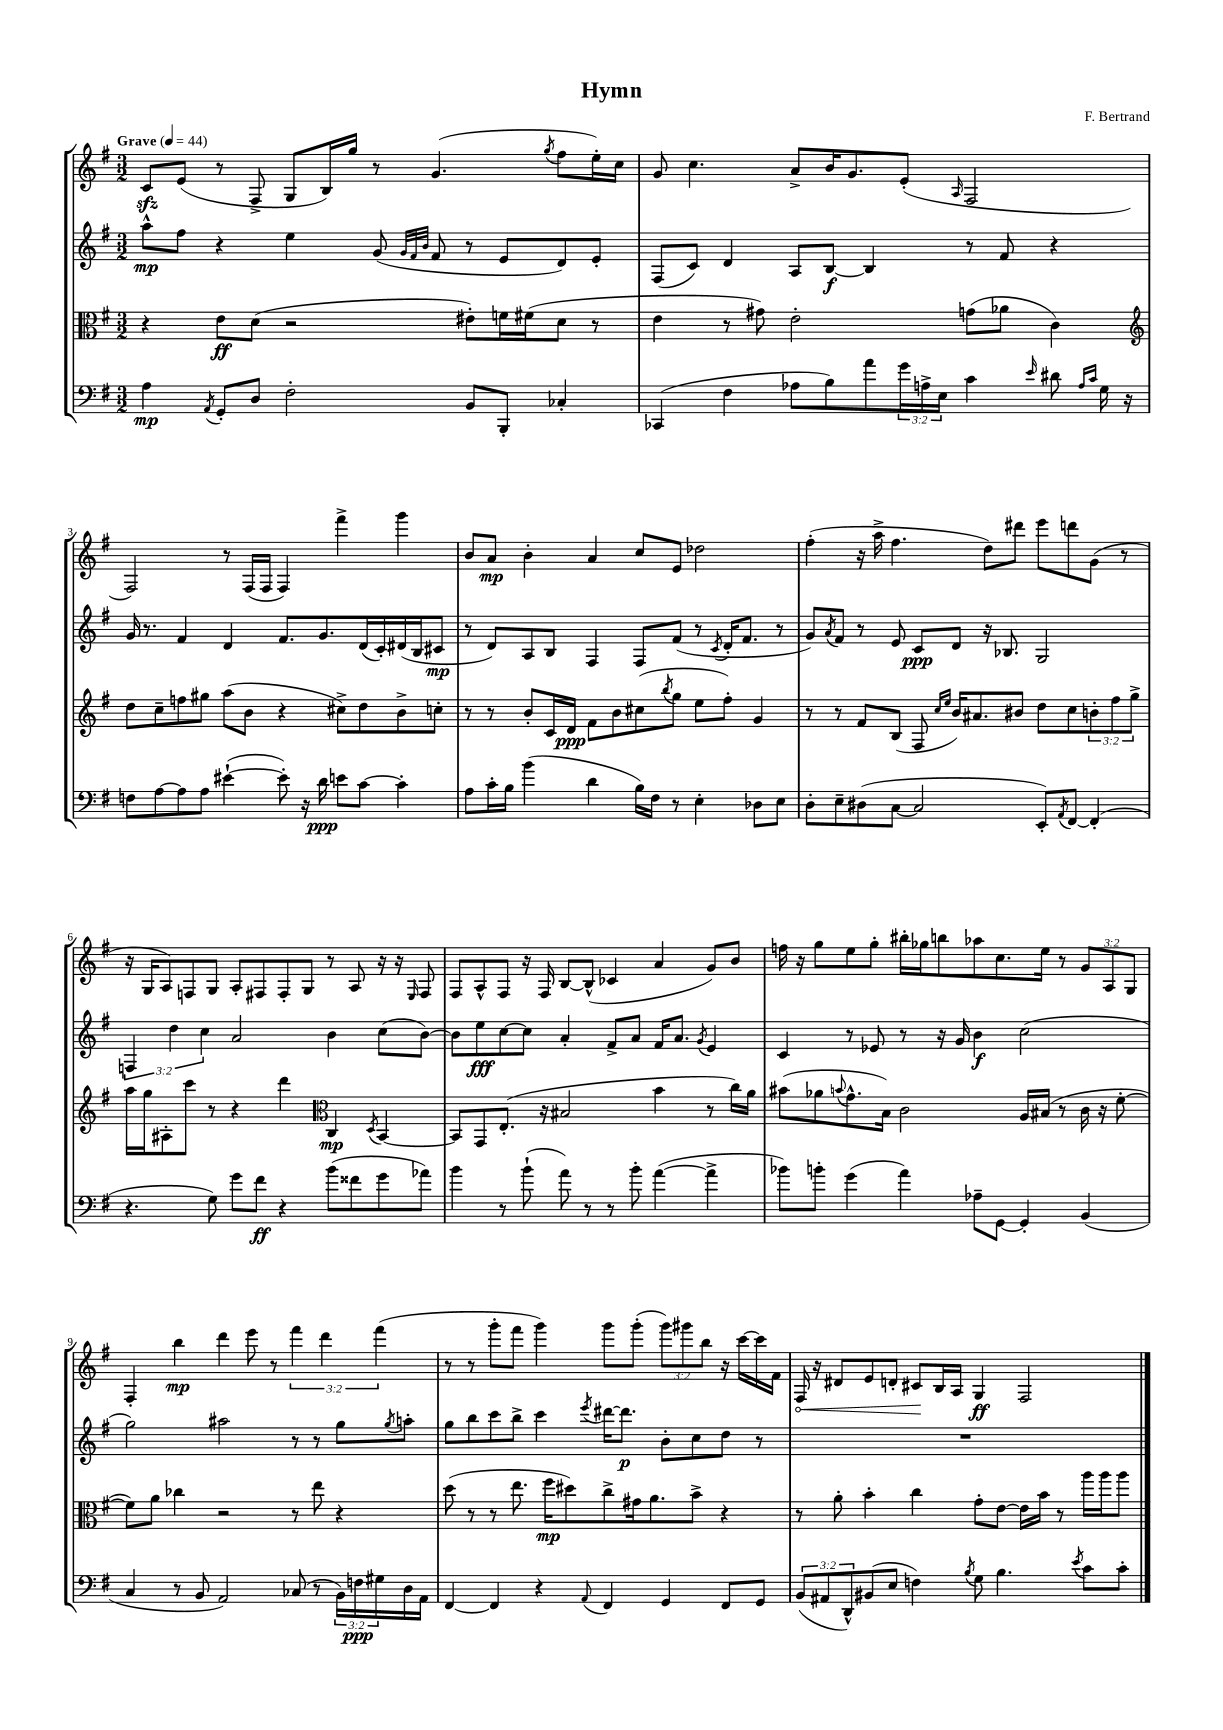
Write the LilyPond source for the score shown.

\header { title = "Hymn" composer = "F. Bertrand" }
<<
\new StaffGroup <<
\new Staff = "s0" {
    \clef treble \key g \major \numericTimeSignature \time 3/2 \override Staff.TupletNumber.text = #tuplet-number::calc-fraction-text \tempo "Grave" 4 = 44
    c'8\sfz e'8( r8 fis8-> g8 b16) g''16 r8 g'4.( \acciaccatura { g''8 } fis''8 e''16-.) c''16 |
    g'8 c''4. a'8-> b'16 g'8. e'8-.( \grace { a16 } fis2 |
    fis2) r8 fis16( fis16 fis4) fis'''4-> g'''4 |
    b'8 a'8\mp b'4-. a'4 c''8 e'8 des''2 |
    fis''4-.( r16 a''16-> fis''4. d''8) dis'''8 e'''8 d'''8 g'8( r8 |
    r16 g16 a8) f8 g8 a8-. fis8 fis8-. g8 r8 a8 r16 r16 \grace { e16 } fis8 |
    fis8 a8-^ fis8 r16 fis16 b8~ b8-^( ces'4 a'4 g'8) b'8 |
    f''16 r16 g''8 e''8 g''8-. bis''16-. ges''16 b''8 aes''8 c''8. e''16 r8 \tuplet 3/2 { g'8 a8 g8 } |
    fis4-. b''4\mp d'''4 e'''8 r8 \tuplet 3/2 { fis'''4 d'''4 fis'''4( } |
    r8 r8 g'''8-. fis'''8 g'''4) g'''8 g'''8-.( \tuplet 3/2 { g'''8) gis'''8 b''8 } r16 c'''16~ c'''16 fis'16 |
    \once \override Hairpin.circled-tip = ##t fis16\< r16 dis'8 e'8 d'8-. cis'8\! b16 a16 g4\ff fis2 \bar "|." |
}
\new Staff = "s1" {
    \clef treble \key g \major \numericTimeSignature \time 3/2 \override Staff.TupletNumber.text = #tuplet-number::calc-fraction-text
    a''8-^\mp fis''8 r4 e''4 g'8( \grace { g'32 fis'32 b'32 } fis'8 r8 e'8 d'8) e'8-. |
    fis8( c'8) d'4 a8 b8~\f b4 r8 fis'8 r4 |
    g'16 r8. fis'4 d'4 fis'8. g'8. d'16( c'16-.) dis'16( b16 cis'8\mp |
    r8 d'8) a8 b8 fis4 fis8 fis'8( r8 \acciaccatura { c'8 } d'16-. fis'8. r8 |
    g'8) \acciaccatura { a'8 } fis'8 r8 e'8 c'8\ppp d'8 r16 bes8. g2 |
    \tuplet 3/2 { f4 d''4 c''4 } a'2 b'4 c''8( b'8~) |
    b'8 e''8\fff c''8~ c''8 a'4-. fis'8-> a'8 fis'16 a'8. \acciaccatura { g'8 } e'4 |
    c'4 r8 ees'8 r8 r16 g'16 b'4\f c''2( |
    g''2) ais''2 r8 r8 g''8 \acciaccatura { g''8 } a''8-. |
    g''8 b''8 c'''8 b''8-> c'''4 \acciaccatura { e'''8 } dis'''16~ dis'''8.\p b'8-. c''8 d''8 r8 |
    R1. \bar "|." |
}
\new Staff = "s2" {
    \clef alto \key g \major \numericTimeSignature \time 3/2 \override Staff.TupletNumber.text = #tuplet-number::calc-fraction-text
    r4 e'8\ff d'8( r2 eis'8-.) f'16 fis'16( d'8 r8 |
    e'4 r8 gis'8) e'2-. g'8( aes'8 c'4) |
    \clef treble d''8 c''8-- f''8 gis''8 a''8( b'8 r4 cis''8->) d''8 b'8-> c''8-. |
    r8 r8 b'8-. c'16 d'16\ppp fis'8 b'8 cis''8( \acciaccatura { b''8 } g''8 e''8 fis''8-.) g'4 |
    r8 r8 fis'8 b8( fis8 \grace { c''16 e''16 } b'16) ais'8. bis'8 d''8 c''8 \tuplet 3/2 { b'8-. fis''8 g''8-> } |
    a''16 g''16 ais8-. c'''8 r8 r4 d'''4 \clef alto c4\mp \acciaccatura { d8 } b,4~ |
    b,8 g,8 e8.-.( r16 bis2 b'4 r8 c''16) a'16 |
    bis'8( aes'8 \appoggiatura { b'8 } g'8.-^ b16) c'2 a16 bis16( r8 c'16 r16 fis'8~-. |
    fis'8) a'8 ces''4 r2 r8 e''8 r4 |
    d''8( r8 r8 e''8. fis''16\mp dis''8) c''8-> gis'16 a'8. b'8-> r4 |
    r8 a'8-. b'4-. c''4 g'8-. e'8~ e'16 b'16 r8 a''16 a''16 a''8 \bar "|." |
}
\new Staff = "s3" {
    \clef bass \key g \major \numericTimeSignature \time 3/2 \override Staff.TupletNumber.text = #tuplet-number::calc-fraction-text
    a4\mp \acciaccatura { a,8 } g,8-. d8 fis2-. b,8 b,,8-. ces4-. |
    ces,4( fis4 aes8 b8) a'8 \tuplet 3/2 { g'16 a16-> e16 } c'4 \grace { e'16 } dis'8 \grace { a16 c'16 } g16 r16 |
    f8 a8~ a8 a8 eis'4~-!( eis'8-.) r16 d'16\ppp e'8 c'8~ c'4-. |
    a8 c'16-. b16 b'4( d'4 b16) fis16 r8 e4-. des8 e8 |
    d8-. e8-- dis8( c8~ c2 e,8-.) \acciaccatura { a,8 } fis,8~ fis,4-.( |
    r4. g8) g'8 fis'8\ff r4 b'8( fisis'8 g'8 aes'8) |
    b'4 r8 b'8-!( a'8) r8 r8 b'8-. a'4~( a'4-> |
    bes'8) b'8-. g'4( a'4) aes8-- g,8~ g,4-. b,4( |
    c4 r8 b,8 a,2) ces8( r8 \tuplet 3/2 { b,16) f16\ppp gis16 } d16 a,16 |
    fis,4~ fis,4 r4 \appoggiatura { a,8 } fis,4 g,4 fis,8 g,8 |
    \tuplet 3/2 { b,8( ais,8 d,8-^) } bis,8( e8 f4) \acciaccatura { b8 } g8 b4. \acciaccatura { e'8 } c'8 c'8-. \bar "|." |
}
>>
>>
